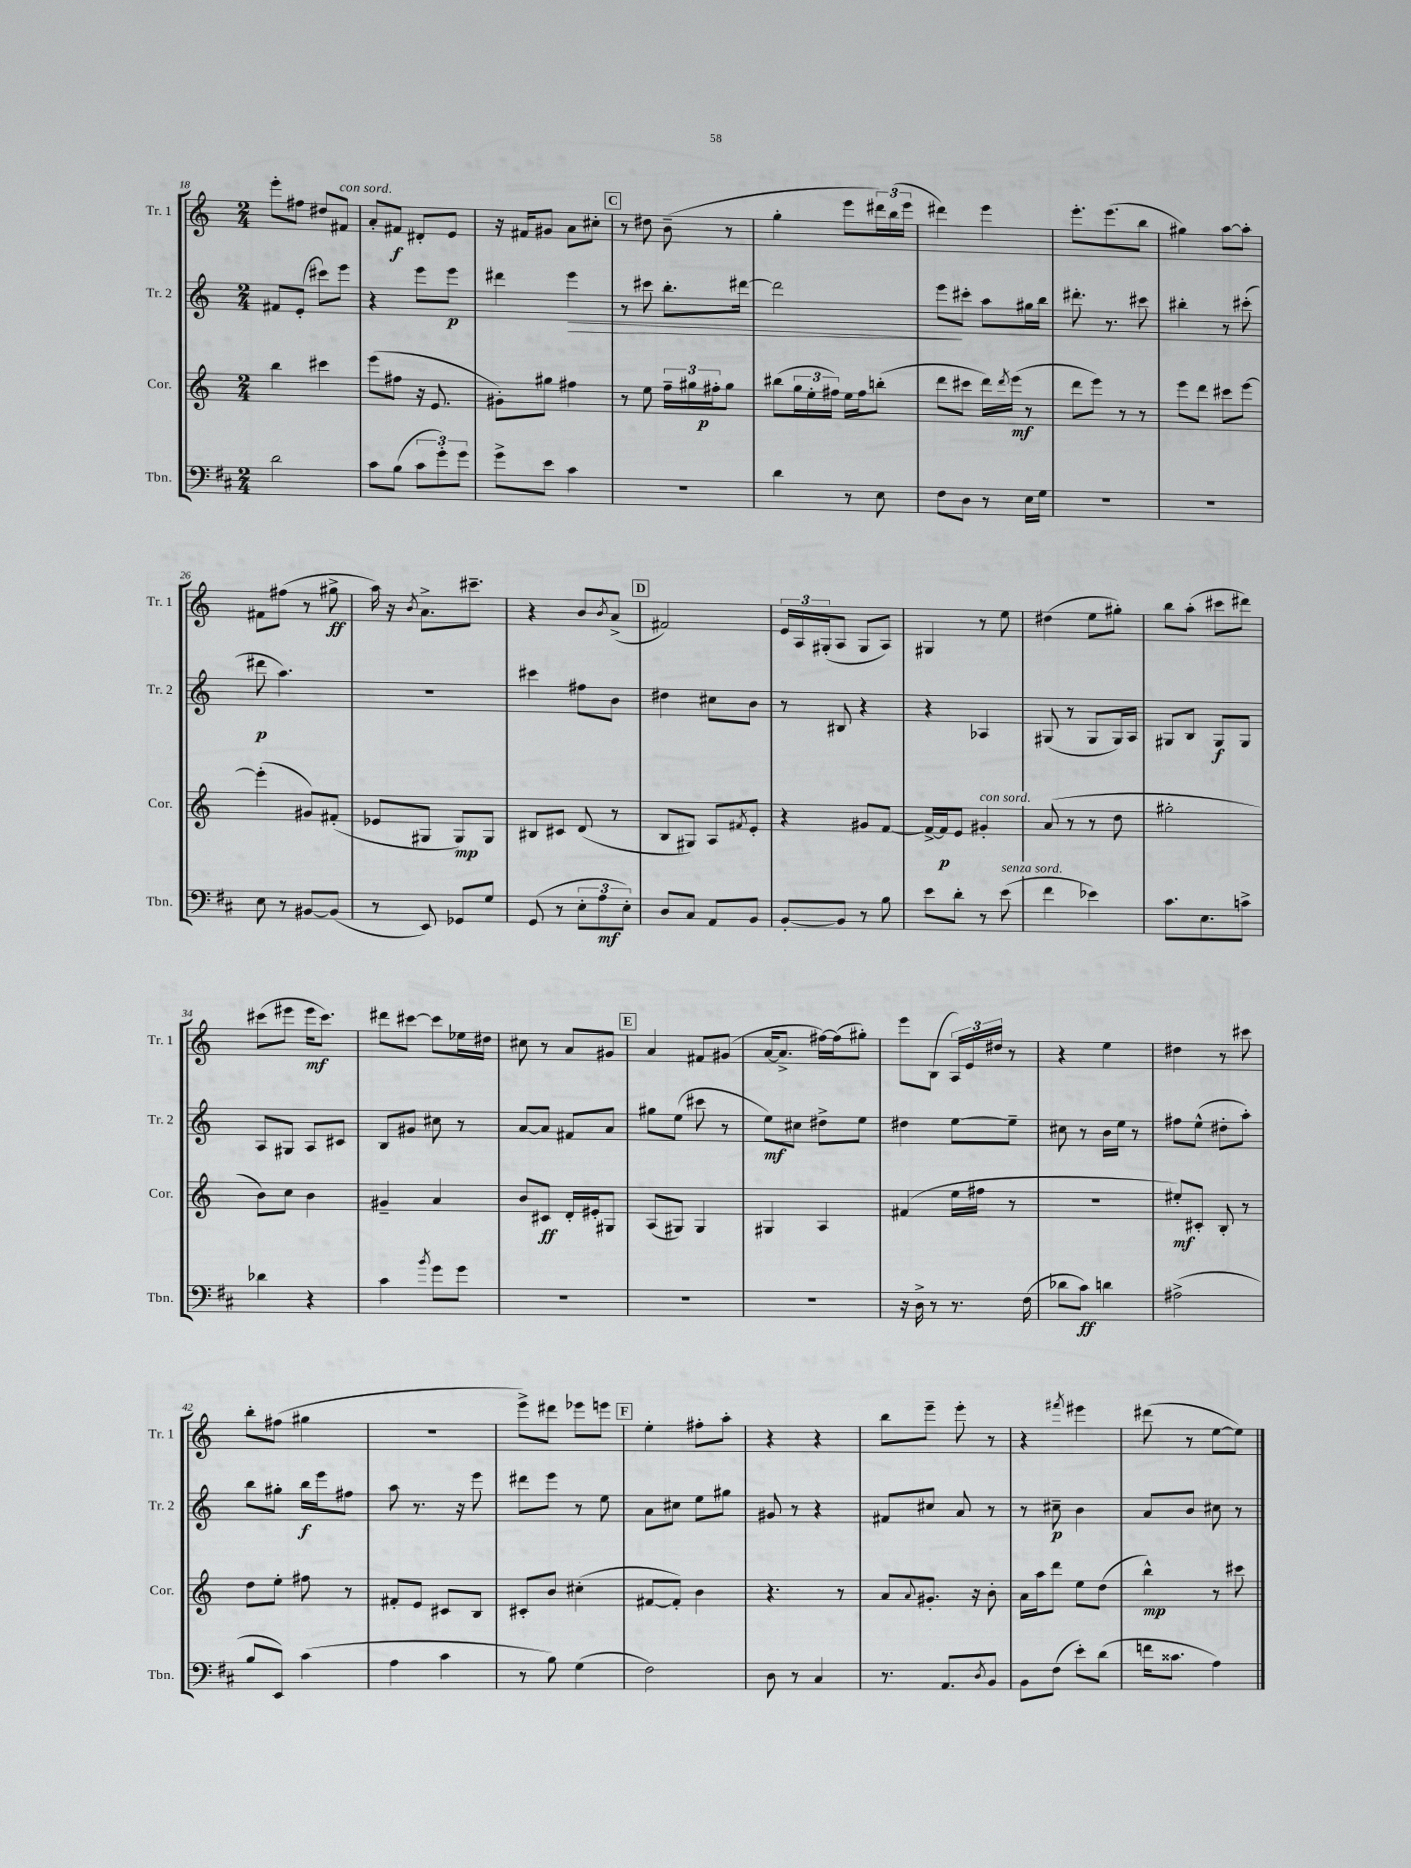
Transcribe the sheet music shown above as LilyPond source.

<<
\new StaffGroup <<
\new Staff = "s0" \with { instrumentName = "Tr. 1" shortInstrumentName = "Tr. 1" } {
    \clef treble \key c \major \numericTimeSignature \time 2/4
    e'''8-. fis''8 dis''8 fis'8^\markup { \italic "con sord." } |
    a'8-. fis'8\f dis'8-. e'8 |
    r16 fis'16 gis'8 a'8 cis''8-. |
    \mark \markup { \box "C" } r8 dis''8 b'8--( r8 |
    g''4-. e'''8 \tuplet 3/2 { dis'''16) b''16( e'''16 } |
    dis'''4) e'''4 |
    e'''8.-. e'''8.( b''8 |
    gis''4) a''8~ a''8-. |
    fis'8 fis''8( r8 gis''8->\ff |
    a''16) r16 \acciaccatura { b'8 } a'8.-> cis'''8.-- |
    r4 b'8 \acciaccatura { b'8 } a'8->( |
    \mark \markup { \box "D" } fis'2) |
    \tuplet 3/2 { e'16 a16 gis16-.( } a8 gis8 a8) |
    gis4 r8 e''8 |
    dis''4( e''8 gis''8-.) |
    b''8 a''8-.( cis'''8 dis'''8) |
    cis'''8( eis'''8 eis'''16\mf cis'''8.) |
    dis'''8 cis'''8~ cis'''8 ees''16 dis''16 |
    cis''8 r8 a'8 gis'8 |
    \mark \markup { \box "E" } a'4 fis'8 gis'8( |
    a'16~ a'8.-> fis''16~) fis''16( gis''8-.) |
    e'''8 b8( \tuplet 3/2 { a16) e'16 dis''16 } r8 |
    r4 e''4 |
    dis''4 r8 cis'''8 |
    b''8-. fis''8( gis''4 |
    r2 |
    e'''8->) dis'''8 ees'''8 e'''8 |
    \mark \markup { \box "F" } e''4-. fis''8-. a''8-. |
    r4 r4 |
    b''8 e'''8-- e'''8-. r8 |
    r4 \acciaccatura { fis'''8 } eis'''4 |
    dis'''8( r8 e''8~ e''8) \bar "|." |
}
\new Staff = "s1" \with { instrumentName = "Tr. 2" shortInstrumentName = "Tr. 2" } {
    \clef treble \key c \major \numericTimeSignature \time 2/4
    fis'8 e'8-.( cis'''8) e'''8 |
    r4 e'''8 e'''8\p |
    dis'''4 e'''4\> |
    \mark \markup { \box "C" } r8 cis'''8 b''8.-. dis'''16~ |
    dis'''2 |
    e'''8\! cis'''8-. a''8 gis''16 b''16 |
    dis'''8.-. r8. cis'''8 |
    bis''4-. r8 cis'''8-.( |
    dis'''8\p a''4.) |
    r2 |
    cis'''4 fis''8 b'8 |
    \mark \markup { \box "D" } dis''4 cis''8 b'8 |
    r8 bis8 r4 |
    r4 aes4 |
    gis8( r8 gis8 gis16) a16 |
    gis8 b8 gis8\f gis8 |
    a8 gis8 a8 cis'8 |
    b8 gis'8 cis''8 r8 |
    a'8~ a'8 fis'8 a'8 |
    \mark \markup { \box "E" } gis''8 e''8( cis'''8 r8 |
    e''8\mf) cis''8 dis''8-> e''8 |
    dis''4 e''8~ e''8-- |
    cis''8 r8 b'16 e''16 r8 |
    fis''8 e''8-^( dis''8-. a''8-.) |
    b''8 gis''8-. b''16\f e'''16 fis''8 |
    a''8 r8. r16 e'''8 |
    dis'''8 e'''8 r8 e''8 |
    \mark \markup { \box "F" } a'8 cis''8 e''8 gis''8 |
    gis'8 r8 r4 |
    fis'8 cis''8 a'8 r8 |
    r8 cis''8--\p b'4 |
    a'8 b'8 cis''8 r8 \bar "|." |
}
\new Staff = "s2" \with { instrumentName = "Cor." shortInstrumentName = "Cor." } {
    \clef treble \key c \major \numericTimeSignature \time 2/4
    b''4 cis'''4 |
    e'''8( fis''8 r16 e'8. |
    gis'8-.) gis''8 fis''4 |
    \mark \markup { \box "C" } r8 e''8 \tuplet 3/2 { f''16-- gis''16 fis''16-.\p } gis''8 |
    bis''8( \tuplet 3/2 { g''16 e''16-. fis''16) } e''16 fis''16 b''8-.( |
    d'''8 cis'''8 d'''16) \acciaccatura { d'''8 } e'''16\mf( r8 |
    d'''8 e'''8) r8 r8 |
    e'''8 d'''8 cis'''8 e'''8~ |
    e'''4-.( gis'8) fis'8-.( |
    ees'8 gis8 gis8\mp) gis8 |
    bis8 cis'8 d'8( r8 |
    \mark \markup { \box "D" } b8 gis8) a8 \acciaccatura { fis'8 } e'8-. |
    r4 gis'8 f'8~ |
    f'16~-> f'16\p e'8 gis'4-.^\markup { \italic "con sord." } |
    a'8( r8 r8 d''8 |
    gis''2-. |
    b'8) c''8 b'4 |
    gis'4-- a'4 |
    b'8 cis'8\ff d'16-. eis'16-. gis8 |
    \mark \markup { \box "E" } a8( gis8) gis4 |
    gis4 a4 |
    fis'4( e''16 fis''16 r8 |
    R2 |
    eis''8-.\mf) cis'8-. b8-. r8 |
    d''8 e''8-. fis''8 r8 |
    fis'8-. e'8 cis'8 b8 |
    cis'8-. b'8 cis''4-.( |
    \mark \markup { \box "F" } fis'8~ fis'8-.) b'4 |
    r4. r8 |
    a'8 \appoggiatura { a'8 } gis'8.-. r16 b'8-. |
    a'16 a''16 d'''8 e''8 d''8( |
    b''4-^\mp) r8 cis'''8 \bar "|." |
}
\new Staff = "s3" \with { instrumentName = "Tbn." shortInstrumentName = "Tbn." } {
    \clef bass \key d \major \numericTimeSignature \time 2/4
    d'2 |
    cis'8 b8( \tuplet 3/2 { cis'8 g'8-.) g'8 } |
    g'8-> e'8 cis'4 |
    \mark \markup { \box "C" } R2 |
    d'4 r8 e8 |
    fis8 d8 r8 e16 g16 |
    R2 |
    R2 |
    e8 r8 bis,8~ bis,8( |
    r8 e,8) ges,8 g8 |
    g,8( r8 \tuplet 3/2 { e8-. a8\mf e8-.) } |
    \mark \markup { \box "D" } d8 cis8 a,8 b,8 |
    b,8~-. b,8 r8 b8 |
    e'8 d'8-. r8 e'8^\markup { \italic "senza sord." }( |
    fis'4 ees'4) |
    cis'8. e8. c'8-> |
    des'4 r4 |
    cis'4 \acciaccatura { b'8 } g'8 g'8 |
    R2 |
    \mark \markup { \box "E" } R2 |
    R2 |
    r16 d16-> r8 r8. fis16( |
    des'8 cis'8\ff) d'4 |
    ais2->( |
    b8 e,8) cis'4( |
    a4 cis'4 |
    r8 b8) g4( |
    \mark \markup { \box "F" } fis2) |
    d8 r8 cis4 |
    r8. a,8. \acciaccatura { d8 } b,8 |
    b,8 fis8( e'8-.) d'8( |
    f'16 cisis'8. a4) \bar "|." |
}
>>
>>
\layout { \context { \Score currentBarNumber = #18 } }
